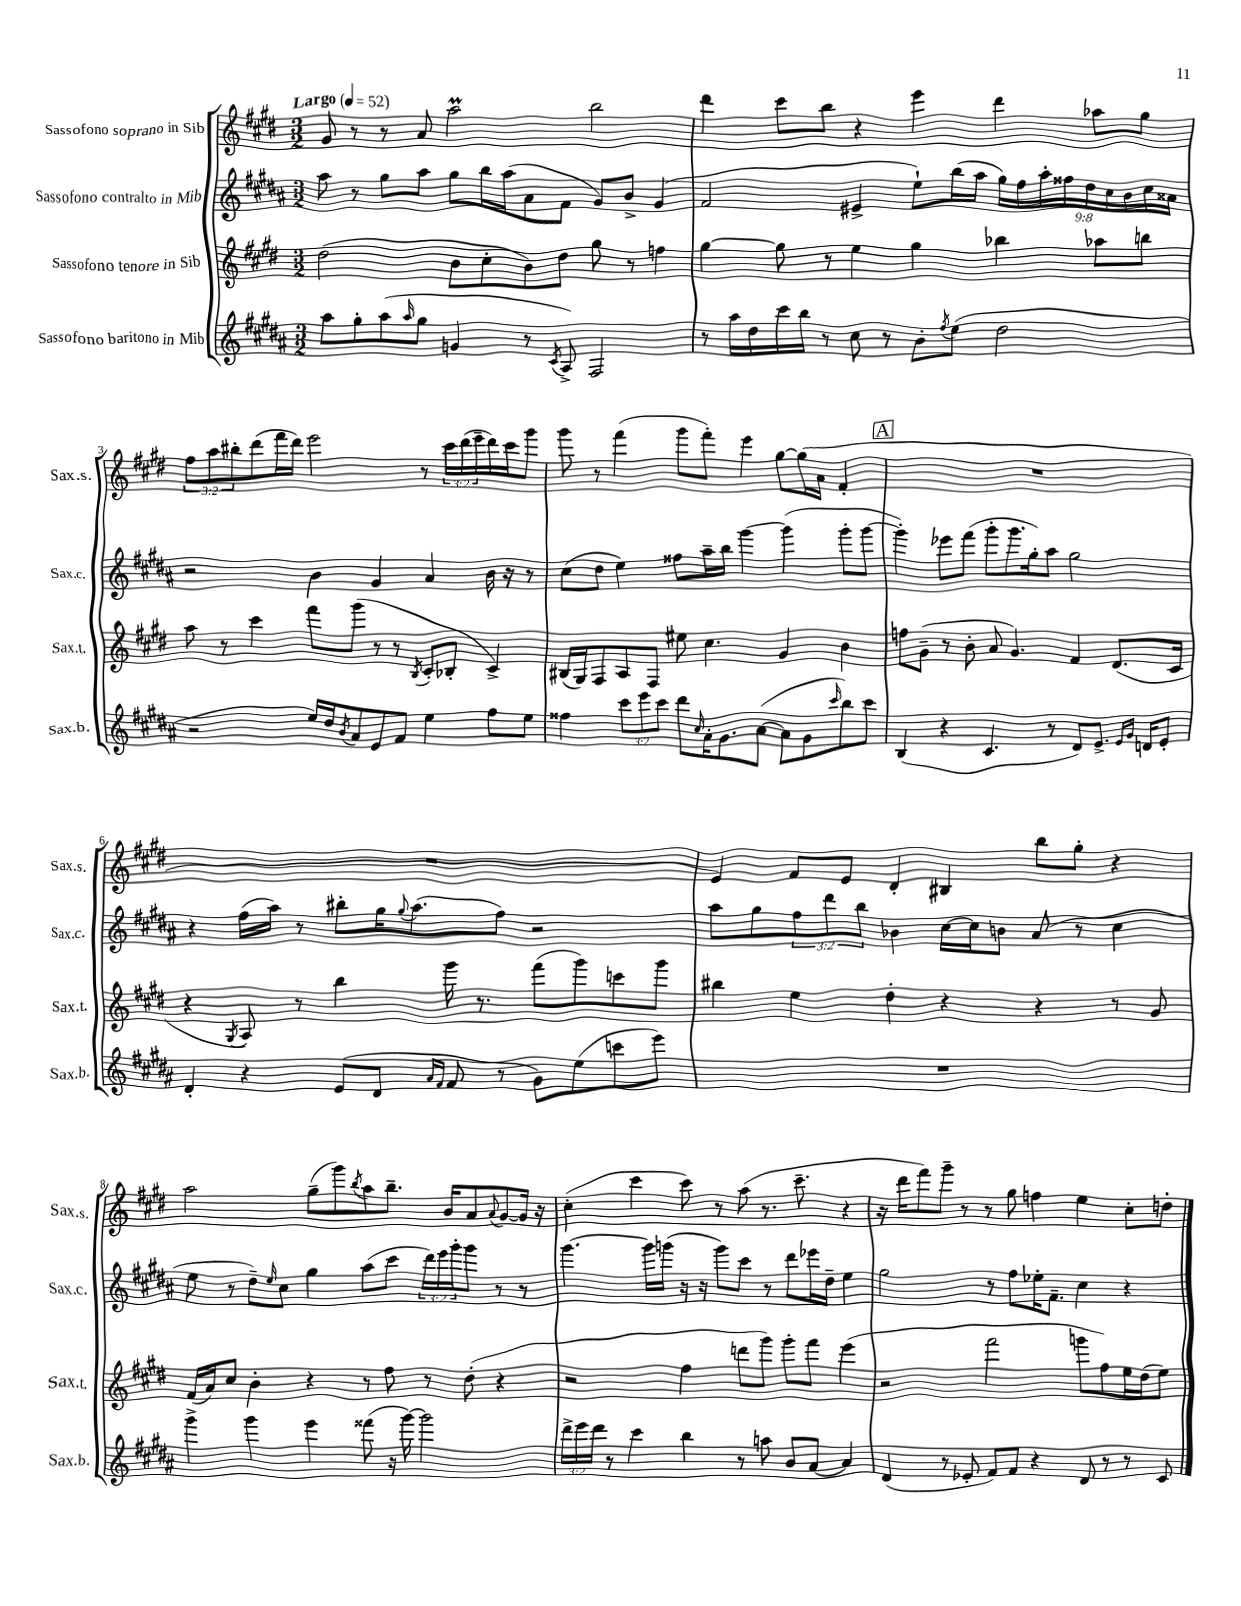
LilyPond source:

<<
\new StaffGroup <<
\new Staff = "s0" \with { instrumentName = "Sassofono soprano in Sib" shortInstrumentName = "Sax.s." } {
    \clef treble \key e \major \numericTimeSignature \time 3/2 \override Staff.TupletNumber.text = #tuplet-number::calc-fraction-text \tempo "Largo" 4 = 52
    gis'8 r8 r8 a'8 a''2\prall b''2 |
    dis'''4 cis'''8 b''8 r4 e'''4 dis'''4 aes''8 gis''8 |
    \tuplet 3/2 { fis''8 a''8 bis''8-. } dis'''8( fis'''16 dis'''16) e'''2 r8 \tuplet 3/2 { cis'''16 dis'''16( e'''16-- } dis'''16) cis'''16 gis'''8 |
    gis'''8 r8 fis'''4( gis'''8 fis'''8-.) e'''4 gis''8~ gis''16( a'16 fis'4-. |
    \mark \markup { \box "A" } R1. |
    R1. |
    e'4) fis'8 e'8 dis'4-. bis4 b''8 gis''8-. r4 |
    a''2 gis''8--( gis'''8) \acciaccatura { b''8 } a''8 b''8.-- b'16 a'8 \appoggiatura { a'8 } gis'8~ gis'16 r16 |
    cis''4-.( cis'''4 cis'''8) r8 a''8( r8. cis'''8.-- r4 |
    r16 dis'''16 fis'''8) gis'''8-- r8 r8 gis''8 f''4 e''4 cis''8-. d''8-. \bar "|." |
}
\new Staff = "s1" \with { instrumentName = "Sassofono contralto in Mib" shortInstrumentName = "Sax.c." } {
    \clef treble \key b \major \numericTimeSignature \time 3/2 \override Staff.TupletNumber.text = #tuplet-number::calc-fraction-text
    ais''8 r8 gis''8 ais''8 gis''8 b''16 ais''16( ais'8 fis'8 gis'8) b'8-> gis'4( |
    fis'2 eis'4-> e''8-!) b''16( ais''16 \tuplet 9/8 { gis''16) fis''16 ais''16-. fisis''16 dis''16 cis''16 b'16 cis''16 aisis'16 } |
    r2 b'4 gis'4 ais'4 b'16 r16 r8 |
    cis''8( dis''8 e''4) fisis''8 ais''16-- b''16 gis'''4~ gis'''4( gis'''8-. gis'''8~ |
    \mark \markup { \box "A" } gis'''4-.) ees'''8 fis'''8( gis'''8-. gis'''8. gis''16-.) ais''8 gis''2 |
    r4 fis''16( ais''16) r8 bis''8-. gis''16 \appoggiatura { gis''8 } ais''8.( fis''8) r2 |
    ais''8 gis''8 \tuplet 3/2 { fis''8 dis'''8 b''8 } bes'4 cis''16~ cis''16 b'8 ais'8( r8 cis''4 |
    e''8 r8 dis''8--) \grace { e''16 } cis''8 gis''4 ais''8( cis'''8 \tuplet 3/2 { dis'''16) e'''16 gis'''16-. } gis'''8 r8 r8 |
    gis'''4.~ gis'''16 g'''16( r16 r16 g'''8) cis'''8 r8 dis'''8 ees'''16 dis''16-- e''4 |
    gis''2 r8 fis''8 ees''16-. fis'8.-- cis''4 r4 \bar "|." |
}
\new Staff = "s2" \with { instrumentName = "Sassofono tenore in Sib" shortInstrumentName = "Sax.t." } {
    \clef treble \key e \major \numericTimeSignature \time 3/2
    dis''2( b'8 cis''8-. b'8) dis''8 gis''8 r8 f''4 |
    gis''4~ gis''8 r8 e''4 gis''4 bes''4 aes''8 b''8 |
    a''8 r8 cis'''4 fis'''8 gis'''8( r8 r8 \acciaccatura { b8 } cis'8-. bes8-. cis'4->) |
    bis16( gis16) fis8 a8 fis8 eis''8 cis''4. gis'4 b'4 |
    \mark \markup { \box "A" } f''8 gis'8--( r8 b'8-. a'8 gis'4.) fis'4 dis'8.( cis'16 |
    r4 \acciaccatura { gis8 } a8) r8 b''4 gis'''16 r8. fis'''8( gis'''8) c'''8 gis'''8 |
    bis''4 e''4 dis''4-. r4 r4 r8 gis'8 |
    fis'16( a'16) cis''8 b'4-. r4 r8 fis''8 r8 dis''8-.( r4 |
    r2 fis''4 d'''8 gis'''8) gis'''8-. fis'''8 e'''4( |
    r2 fis'''2 g'''8 fis''8) e''16 dis''16( e''8) \bar "|." |
}
\new Staff = "s3" \with { instrumentName = "Sassofono baritono in Mib" shortInstrumentName = "Sax.b." } {
    \clef treble \key b \major \numericTimeSignature \time 3/2 \override Staff.TupletNumber.text = #tuplet-number::calc-fraction-text
    ais''8 gis''8-. ais''8( \grace { ais''16 } gis''8 g'4 r8 \acciaccatura { cis'8 } ais8->) fis2 |
    r8 ais''16 dis''16 cis'''16 b''16 r8 cis''8 r8 b'8-. \acciaccatura { fis''8 } e''8( dis''2 |
    r2 e''16) dis''16 \acciaccatura { b'8 } ais'8 e'8 fis'8 e''4 fis''8 e''8 |
    fisis''4 \tuplet 3/2 { cis'''8 e'''8 cis'''8 } dis'''8 \grace { cis''16 } ais'16-. gis'8. ais'8~( ais'8 gis'8 \grace { cis'''16 } b''8) cis'''8 |
    \mark \markup { \box "A" } b4( r4 cis'4. r8 dis'8) e'8.-> \grace { e'16 gis'16 } d'16 e'8-. |
    dis'4-. r4 e'8( dis'8 \grace { ais'16 fis'16 } fis'8 r8 gis'8) e''8( c'''8 e'''8) |
    R1. |
    gis'''4-> gis'''4 e'''4 fisis'''8( r16 gis'''16~) gis'''2 |
    \tuplet 3/2 { dis'''16-> e'''16 dis'''16 } r8 cis'''4 b''4 r8 a''8 b'8 ais'8~ ais'4 |
    dis'4( r8 ees'8-. fis'8) fis'8 r4 dis'8 r8 r8 cis'8 \bar "|." |
}
>>
>>
